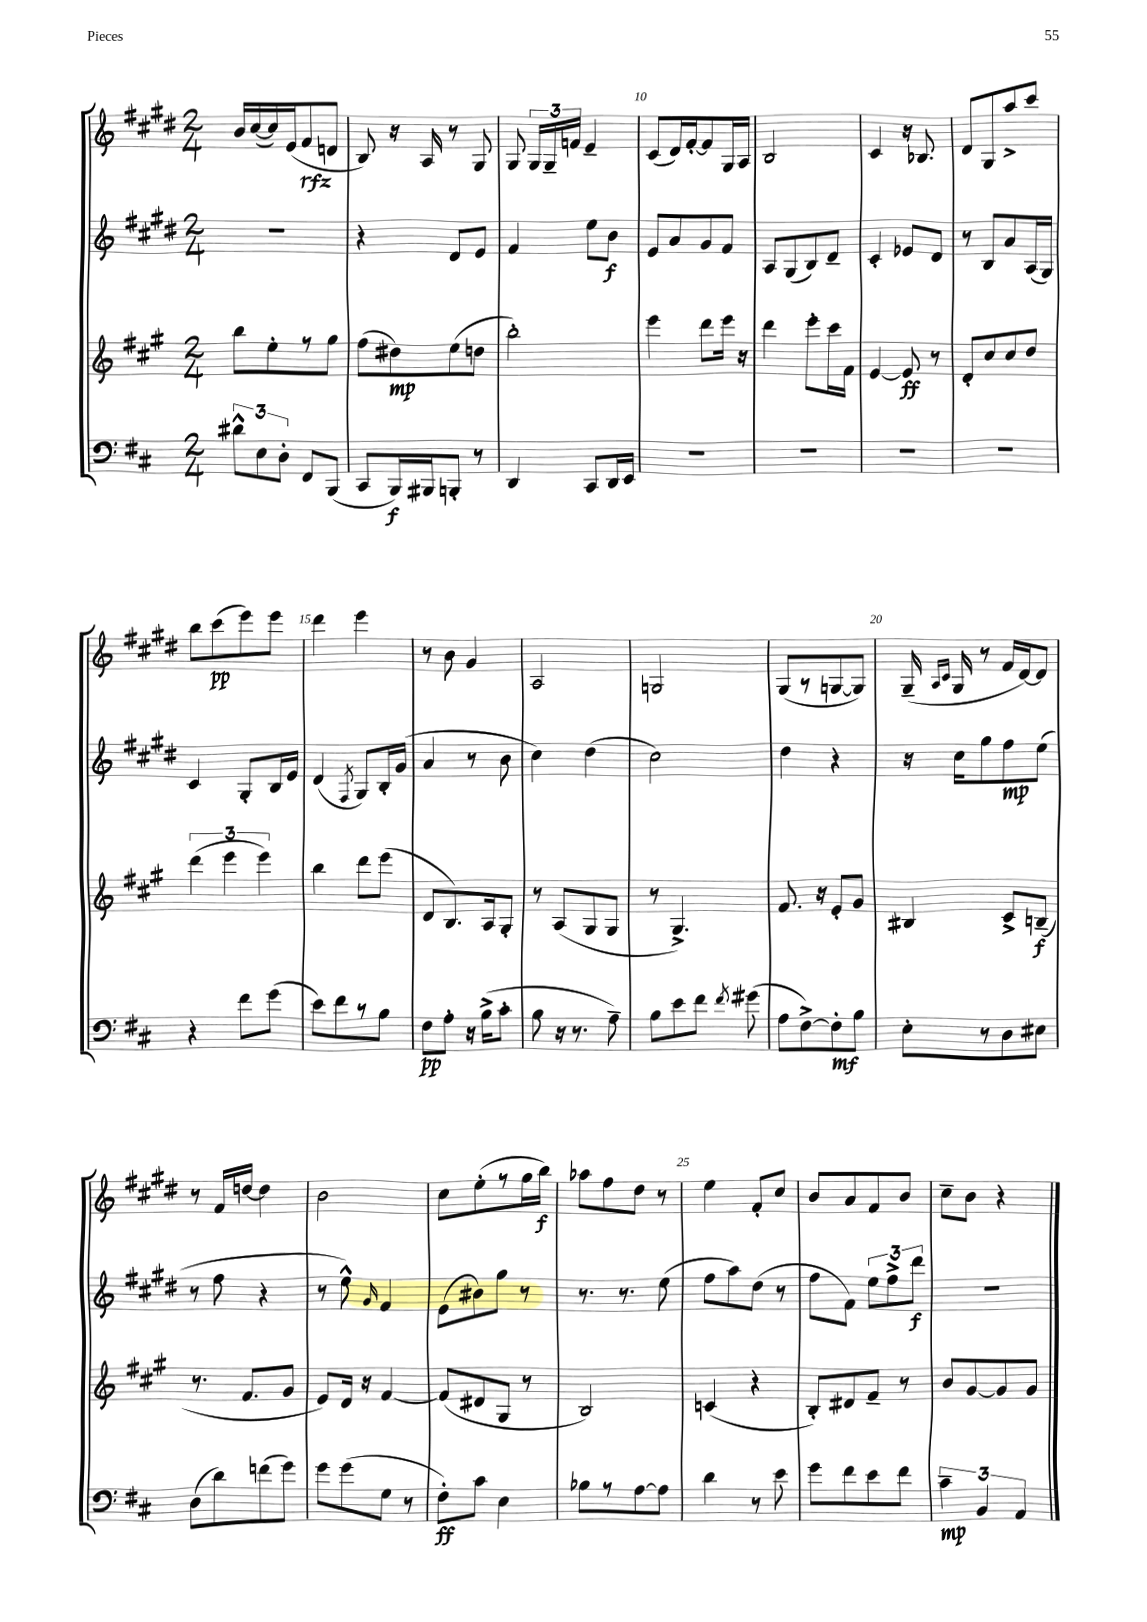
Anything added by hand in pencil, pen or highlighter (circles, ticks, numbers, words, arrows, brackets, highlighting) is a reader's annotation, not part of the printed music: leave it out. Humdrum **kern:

**kern	**dynam	**kern	**dynam	**kern	**dynam	**kern	**dynam
*part4	*part4	*part3	*part3	*part2	*part2	*part1	*part1
*staff4	*staff4	*staff3	*staff3	*staff2	*staff2	*staff1	*staff1
*clefF4	*	*clefG2	*	*clefG2	*	*clefG2	*
*k[f#c#]	*	*k[f#c#g#]	*	*k[f#c#g#d#]	*	*k[f#c#g#d#]	*
*M2/4	*	*M2/4	*	*M2/4	*	*M2/4	*
=7	=7	=7	=7	=7	=7	=7	=7
12d#X^^\L	.	8bb\L	.	2r	.	16b/LL	.
.	.	.	.	.	.	([16cc#/	.
12E\	.	.	.	.	.	.	.
.	.	8ee'\	.	.	.	16cc#/])	.
12D'\J	.	.	.	.	.	.	.
.	.	.	.	.	.	(16e/J	.
8FF#/L	.	8r	.	.	.	8f#/	rfz
(8BBB/J	.	8gg#\J	.	.	.	8dn/J	.
=8	=8	=8	=8	=8	=8	=8	=8
8CC#/L	.	(8ff#\L	.	4r	.	8B/)	.
16BBB/L)	f	8dd#X\)	mp	.	.	16r	.
16BBB#X/J	.	.	.	.	.	16A/	.
8BBBn'/J	.	(8ee\	.	8d#/L	.	8r	.
8r	.	8ddn\J	.	8e/J	.	8G#/	.
=9	=9	=9	=9	=9	=9	=9	=9
4DD/	.	2bb'\)	.	4f#/	.	8G#/	.
.	.	.	.	.	.	24G#/LL	.
.	.	.	.	.	.	24G#~/	.
.	.	.	.	.	.	24fn/JJ	.
8CC#/L	.	.	.	8ee\L	.	4e~/	.
16DD/L	.	.	.	8b\J	f	.	.
16EE/JJ	.	.	.	.	.	.	.
=10	=10	=10	=10	=10	=10	=10	=10
2r	.	4eee\	.	8e/L	.	(8c#/L	.
.	.	.	.	8a/	.	16d#/L)	.
.	.	.	.	.	.	[16f#'/J	.
.	.	8ddd\L	.	8g#/	.	8f#/]	.
.	.	16eee\Jk	.	8f#/J	.	16G#/L	.
.	.	16r	.	.	.	16A/JJ	.
=11	=11	=11	=11	=11	=11	=11	=11
2r	.	4ddd\	.	8A/L	.	2B/	.
.	.	.	.	(8G#/	.	.	.
.	.	8eee'\L	.	8B/)	.	.	.
.	.	16ccc#\L	.	8d#~/J	.	.	.
.	.	16f#\JJ	.	.	.	.	.
=12	=12	=12	=12	=12	=12	=12	=12
2r	.	[4e/	.	4c#'/	.	4c#/	.
.	.	8e/]	ff	8e-X/L	.	16r	.
.	.	.	.	.	.	8.B-X/	.
.	.	8r	.	8d#/J	.	.	.
=13	=13	=13	=13	=13	=13	=13	=13
2r	.	8d'/L	.	8r	.	8d#/L	.
.	.	8cc#/	.	8B/L	.	8G#/	.
.	.	8cc#/	.	8a/	.	8aa^/	.
.	.	8dd/J	.	(16A/L	.	8ccc#/J	.
.	.	.	.	16G#/JJ)	.	.	.
!!LO:LB:g=z
=14	=14	=14	=14	=14	=14	=14	=14
4r	.	(6ddd\	.	4c#/	.	8bb\L	.
.	.	.	.	.	.	(8ccc#\	pp
.	.	6eee\	.	.	.	.	.
8f#\L	.	.	.	8G#'/L	.	8eee\)	.
.	.	6eee\)	.	.	.	.	.
(8g\J	.	.	.	16B/L	.	8eee\J	.
.	.	.	.	16e/JJ	.	.	.
=15	=15	=15	=15	=15	=15	=15	=15
8e\L)	.	4bb\	.	(4d#/	.	4ddd#\	.
8f#\	.	.	.	.	.	.	.
.	.	.	.	8qF#/	.	.	.
8r	.	8ddd\L	.	8G#/L)	.	4eee\	.
8B\J	.	(8eee\J	.	16B'/L	.	.	.
.	.	.	.	(16g#/JJ	.	.	.
=16	=16	=16	=16	=16	=16	=16	=16
8F#\L	pp	8d/L	.	4a/	.	8r	.
8A'\J	.	8.B/)	.	.	.	8b\	.
16r	.	.	.	8r	.	4g#/	.
(16B^\KL	.	16A/k	.	.	.	.	.
8c#'\J	.	8G#'/J	.	8b\	.	.	.
=17	=17	=17	=17	=17	=17	=17	=17
8B\	.	8r	.	4cc#\)	.	2A/	.
16r	.	(8A/L	.	.	.	.	.
8.r	.	.	.	.	.	.	.
.	.	8G#/	.	(4dd#\	.	.	.
8A~\)	.	8G#/J	.	.	.	.	.
=18	=18	=18	=18	=18	=18	=18	=18
8B\L	.	8r	.	2cc#\)	.	2Gn/	.
8e\	.	4.G#^/)	.	.	.	.	.
8f#\J	.	.	.	.	.	.	.
8qf#/	.	.	.	.	.	.	.
(8g#X\	.	.	.	.	.	.	.
=19	=19	=19	=19	=19	=19	=19	=19
8A\L	.	8.f#/	.	4dd#\	.	(8G#/L	.
[8F#^\)	.	.	.	.	.	8r	.
.	.	16r	.	.	.	.	.
8F#'\]	mf	8e'/L	.	4r	.	[8Gn/	.
8B\J	.	8g#/J	.	.	.	8G/J])	.
=20	=20	=20	=20	=20	=20	=20	=20
8E'\L	.	4B#X/	.	16r	.	(16G#~/	.
.	.	.	.	.	.	16qqA/LL	.
.	.	.	.	.	.	16qqc#/JJ	.
.	.	.	.	16cc#\KL	.	16G#/	.
8r	.	.	.	8gg#\	.	8r	.
8D\	.	8c#^/L	.	8ff#\	mp	16f#/LL	.
.	.	.	.	.	.	[16d#/J)	.
8E#X\J	.	(8Bn~/J	f	(8ee\J	.	8d#/J]	.
!!LO:LB:g=z
=21	=21	=21	=21	=21	=21	=21	=21
(8D\L	.	8.r	.	8r	.	8r	.
8d\)	.	.	.	8ff#\	.	16f#/LL	.
.	.	8.f#/L	.	.	.	[16ddn/JJ	.
(8fn\	.	.	.	4r	.	4dd\]	.
8g\J)	.	8g#/J	.	.	.	.	.
=22	=22	=22	=22	=22	=22	=22	=22
8g\L	.	8e/L)	.	8r	.	2b\	.
(8g\	.	16d/Jk	.	8ee^^\)	.	.	.
.	.	16r	.	.	.	.	.
.	.	.	.	16qqg#/	.	.	.
8G\J	.	[4f#/	.	4f#/	.	.	.
8r	.	.	.	.	.	.	.
=23	=23	=23	=23	=23	=23	=23	=23
8F#'\L)	ff	(8f#/L]	.	(8e\L	.	8cc#\L	.
8c#\J	.	8d#X/	.	8b#X\)	.	(8ee'\	.
4E\	.	8G#/J	.	8gg#\J	.	8r	.
.	.	8r	.	8r	.	16gg#\L	.
.	.	.	.	.	.	16bb\JJ)	f
=24	=24	=24	=24	=24	=24	=24	=24
8B-X\L	.	2B/)	.	8.r	.	8aa-X\L	.
8r	.	.	.	.	.	8ff#\	.
.	.	.	.	8.r	.	.	.
[8A\	.	.	.	.	.	8dd#\J	.
8A\J]	.	.	.	(8ee\	.	8r	.
=25	=25	=25	=25	=25	=25	=25	=25
4d\	.	(4cn/	.	8ff#\L	.	4ee\	.
.	.	.	.	8aa\)	.	.	.
8r	.	4r	.	(8dd#\J	.	8f#'/L	.
8e\	.	.	.	8r	.	8cc#/J	.
=26	=26	=26	=26	=26	=26	=26	=26
8g\L	.	8B'/L)	.	8ff#\L	.	8b/L	.
8f#\	.	8d#X/	.	8f#\J)	.	8a/	.
8e\	.	8f#~/J	.	12ee\L	.	8f#/	.
.	.	.	.	12ff#^\	.	.	.
8f#\J	.	8r	.	.	.	8b/J	.
.	.	.	.	12ddd#\J	f	.	.
=27	=27	=27	=27	=27	=27	=27	=27
6c#~\	mp	8b/L	.	2r	.	8cc#~\L	.
.	.	[8g#/	.	.	.	8b\J	.
6BB/	.	.	.	.	.	.	.
.	.	8g#/]	.	.	.	4r	.
6AA/	.	.	.	.	.	.	.
.	.	8g#/J	.	.	.	.	.
==	==	==	==	==	==	==	==
*-	*-	*-	*-	*-	*-	*-	*-
